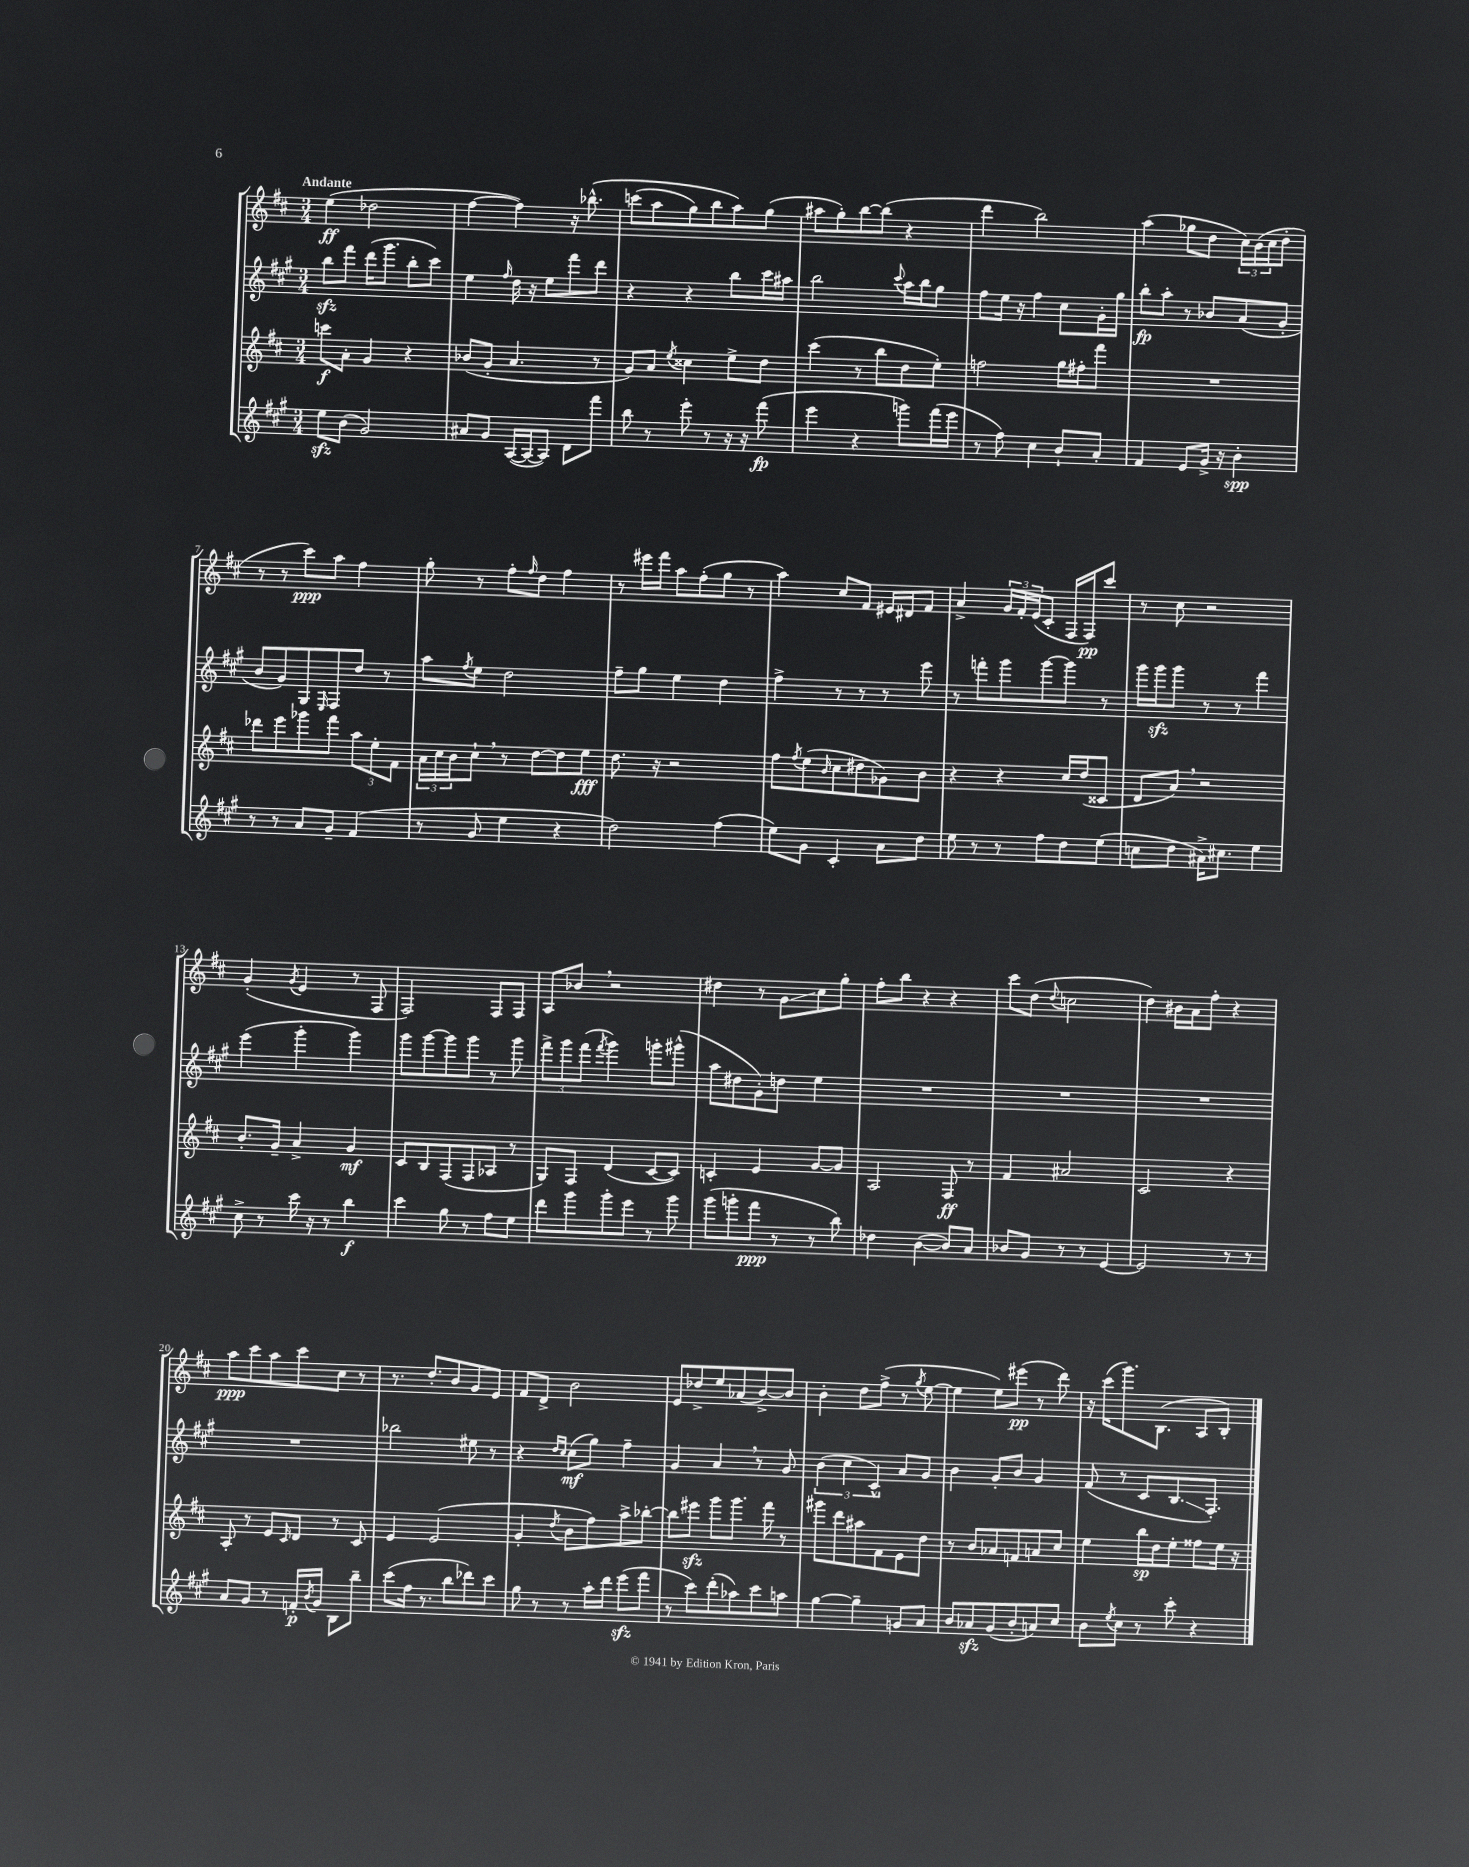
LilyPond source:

<<
\new StaffGroup <<
\new Staff = "s0" {
    \clef treble \key d \major \numericTimeSignature \time 3/4 \tempo "Andante"
    e''4\ff( des''2 |
    fis''4~ fis''4) r16 bes''8.-^\( |
    c'''8( a''8 g''8) b''8 a''8\) g''8( |
    ais''8 g''8-.) b''8~ b''8( r4 |
    d'''4 b''2) |
    a''4( ges''8 d''8 \tuplet 3/2 { cis''16) b'16( cis''16 } d''8-. |
    r8 r8 cis'''8\ppp) a''8 fis''4 |
    g''8-. r8 fis''8-. \grace { fis''16 } d''8 fis''4 |
    r8 eis'''16 fis'''16 a''8 fis''8-.( g''8 r8 |
    a''4) cis''8 fis'8 eis'16 dis'16 fis'8 |
    a'4-> \tuplet 3/2 { g'16 fis'16-. e'16( } cis'8-. fis16 fis16\pp) cis'''8 |
    r8 cis''8 r2 |
    g'4-.( \acciaccatura { g'8 } e'4 r8 fis8 |
    fis2) fis8 fis8 |
    a8 bes'8 \breathe r2 |
    dis''4 r8 g'8\glissando cis''8 g''8-. |
    fis''8-. b''8 r4 r4 |
    cis'''8 d''8( \appoggiatura { d''8 } c''2 |
    d''4) bis'16 a'16 fis''8-. r4 |
    a''8\ppp cis'''8 a''8 cis'''8 cis''8 r8 |
    r8. d''8.-. b'8 g'8 e'8 |
    fis'8 d'8-> b'2 |
    e'8 des''8-> e''8 aes'8( b'8~->) b'8 |
    b'4-. d''8 fis''8->( r8 \acciaccatura { g''8 } e''8~ |
    e''4 e''8) eis'''8\pp( r8 d'''8) |
    r16 cis'''16( g'''8.) b8.( a8 b8-.) \bar "|." |
}
\new Staff = "s1" {
    \clef treble \key a \major \numericTimeSignature \time 3/4
    b''8\sfz fis'''8 d'''16( gis'''8. b''8-. cis'''8) |
    e''4 \grace { fis''16 } d''16 r16 e''8 fis'''8 d'''8 |
    r4 r4 b''8 cis'''16 ais''16 |
    b''2 \appoggiatura { cis'''8 } a''16 b''16 gis''8 |
    fis''8 e''16 r16 fis''4 cis''8 gis'16-. gis''16 |
    b''8-.\fp a''8-. r8 bes'8 a'8( gis'8-. |
    b'8 gis'8) gis8 \grace { e16 } fis8 d''8 r8 |
    a''8 \acciaccatura { fis''8 } e''8 d''2 |
    fis''8-- gis''8 e''4 d''4 |
    fis''4-> r8 r8 r8 e'''8 |
    r8 f'''8-. gis'''8 gis'''8~ gis'''8 r8 |
    gis'''16 gis'''16\sfz gis'''8 r8 r8 fis'''4 |
    e'''4( gis'''4-. gis'''4) |
    gis'''8 gis'''8~ gis'''8 gis'''8 r8 gis'''8 |
    \tuplet 3/2 { fis'''8-> gis'''8 fis'''8( } \acciaccatura { fis'''8 } gis'''4) g'''8-. gis'''8-^( |
    a''8 dis''8 gis'8-.) d''8 e''4 |
    R2. |
    R2. |
    R2. |
    R2. |
    bes''2 eis''8 r8 |
    r4 \grace { d''16 cis''16 } cis''8\mf( gis''8) fis''4-- |
    gis'4 a'4 \breathe r8 gis'8 |
    \tuplet 3/2 { b'4( cis''4 cis'4-^) } a'8 gis'8 |
    b'4 gis'8-. b'8 gis'4 |
    fis'8( r8 cis'8 b8.\glissando fis8.-.) \bar "|." |
}
\new Staff = "s2" {
    \clef treble \key d \major \numericTimeSignature \time 3/4
    c'''8\f a'8-. g'4 r4 |
    bes'8( g'8-. a'4. r8 |
    g'8) a'8 \acciaccatura { e''8 } cisis''4 e''8-> d''8 |
    cis'''4( r8 b''8 d''8 e''8-.) |
    f''2 g''16 fis''16-. fis'''8 |
    R2. |
    des'''8 e'''8 ges'''8 fis'''8 \tuplet 3/2 { a''8 e''8-. fis'8 } |
    \tuplet 3/2 { a'16 cis''16 b'16 } cis''8-! \breathe r8 d''8~ d''8 e''8\fff |
    d''8. r16 r2 |
    fis''8 \acciaccatura { fis''8 } e''8( \grace { b'16 } cis''8 dis''8 ges'8) b'8 |
    r4 r4 cis''16 d''16( cisis'8 |
    d'8 a'8) \breathe r2 |
    b'8.-. g'16-- a'4-> g'4\mf |
    cis'8 b8 fis8( fis8 aes8 r8 |
    g8) fis8 d'4( cis'8~ cis'8) |
    c'4-. e'4 g'8~ g'8 |
    a2 fis8\ff r8 |
    fis'4 ais'2 |
    cis'2 r4 |
    a8-. r8 e'8 \grace { cis'16 } d'8 r8 cis'8 |
    e'4 e'2( |
    g'4-. \acciaccatura { d''8 } b'8 fis''8) a''8-> bes''8~-. |
    bes''8 eis'''8\sfz g'''8 g'''8. fis'''16 r8 |
    gis'''8 d'''8 ais''8 fis'8 e'8 d''8 |
    r8 b'8 aes'8 f'8 a'8 cis''8 |
    e''4 b''16\sp d''16 e''8-. fisis''8 e''16 r16 \bar "|." |
}
\new Staff = "s3" {
    \clef treble \key a \major \numericTimeSignature \time 3/4
    e''8\sfz b'8( gis'2) |
    ais'8 gis'8 a16~( a16~ a8) d'8 fis'''8 |
    b''8 r8 e'''8-. r8 r16 r16 fis'''8\fp( |
    e'''4 r4 g'''8) fis'''16( e'''16 |
    r8 fis''8) cis''4 b'8-! a'8-. |
    fis'4 e'8 gis'16-> r16 b'4-.\spp |
    r8 r8 a'8 gis'8-- fis'4( |
    r8 gis'8 e''4 r4 |
    d''2) fis''4( |
    e''8) gis'8 cis'4-. a'8 d''8 |
    e''8 r8 r8 fis''8 d''8 e''8( |
    c''8 d''8 ais'16->) cis''8. e''4 |
    cis''8-> r8 cis'''16 r16 r8 b''4\f |
    cis'''4 gis''8 r8 fis''8 e''8 |
    d'''8 gis'''8 gis'''8-. e'''8 r8 gis'''8 |
    gis'''8( g'''8-. fis'''8\ppp r8 r8 b''8) |
    des''4 b'4~( b'8) a'8 |
    bes'8 gis'8 r8 r8 e'4~ |
    e'2 r8 r8 |
    a'8 gis'8 r8 f'16-.\p \acciaccatura { b'8 } gis'16 b8 b''8-- |
    cis'''8( fis''16 r8. b''8 des'''8) cis'''8 |
    gis''8 r8 r8 a''16-. d'''16 e'''8\sfz( fis'''8 |
    r8 cis'''8) d'''8-.( aes''8) cis'''8 a''8 |
    gis''4~ gis''4-- g'8 a'8 |
    b'8 aes'8\sfz gis'8( b'8-. a'8) cis''8 |
    b'8 \acciaccatura { e''8 } cis''8 r8 cis'''8-. r4 \bar "|." |
}
>>
>>
